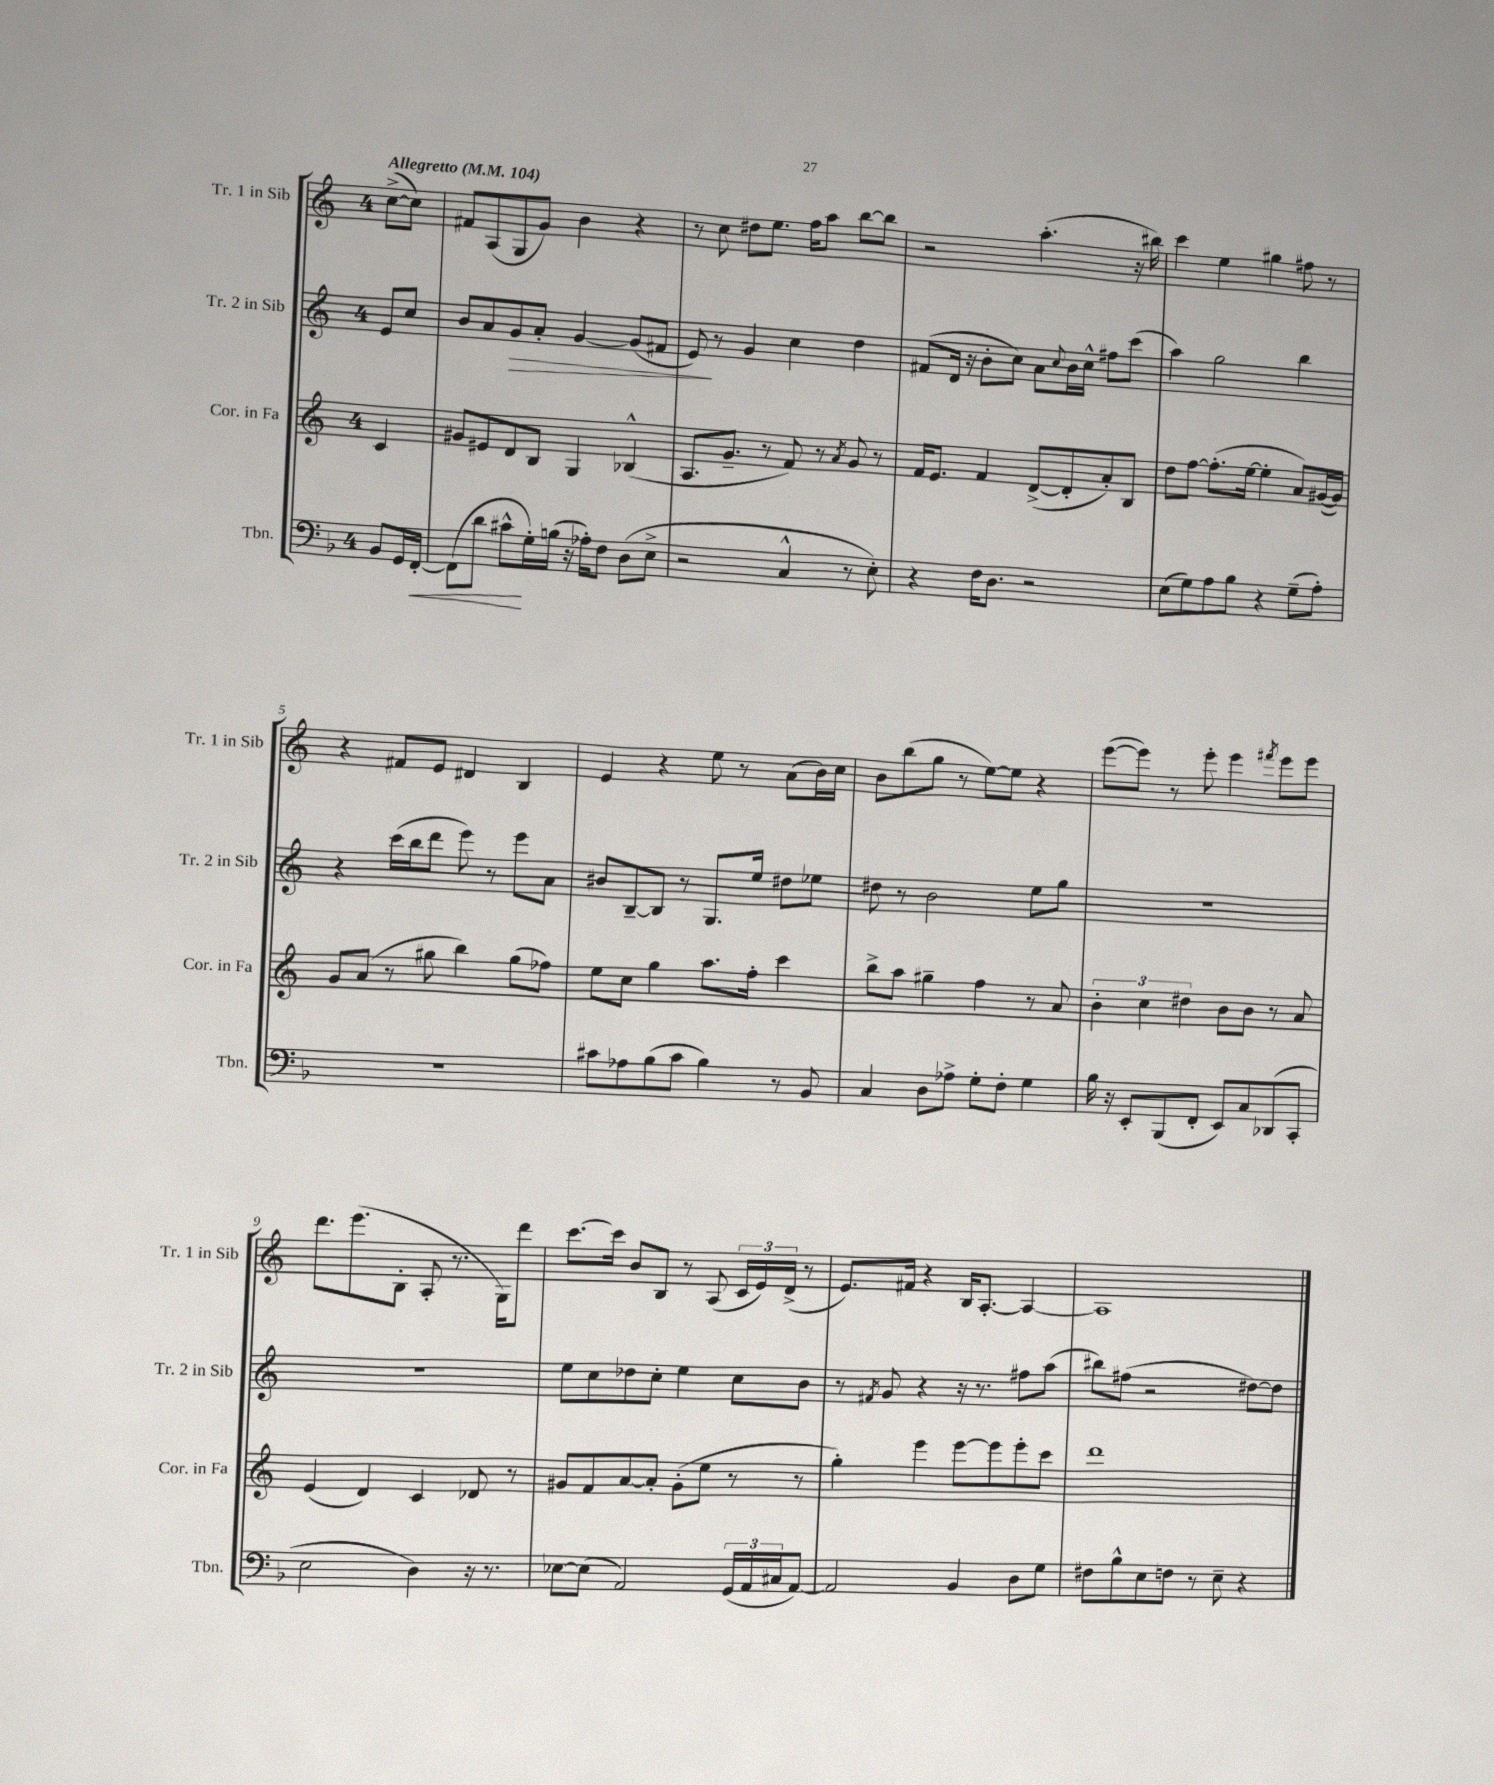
<<
\new StaffGroup <<
\new Staff = "s0" \with { instrumentName = "Tr. 1 in Sib" shortInstrumentName = "Tr. 1 in Sib" } {
    \clef treble \key c \major \once \override Staff.TimeSignature.style = #'single-digit \time 4/4 \partial 4 \tempo "Allegretto" 4 = 104
    c''8~->( c''8) |
    fis'8 a8( g8 g'8) b'4 r4 |
    r8 c''8 dis''8 e''8. f''16 a''8 b''8~ b''8 |
    r2 a''4.-.( r16 bis''16) |
    c'''4 e''4 gis''4 fis''8 r8 |
    r4 fis'8 e'8 dis'4 b4 |
    e'4 r4 e''8 r8 a'8( b'16) c''16 |
    b'8 b''8( g''8 r8 e''8~) e''8 r4 |
    e'''8~( e'''8) r8 e'''8-. e'''4 \acciaccatura { fis'''8 } e'''8 e'''8 |
    d'''8. e'''8.( b8-. a8-. r8. g16) d'''8 |
    c'''8.~ c'''16 b'8 b8 r8 a8( \tuplet 3/2 { c'16 e'16) d'16->( } r8 |
    e'8.) fis'16 r4 b16 a8.~-. a4~ |
    a1 \bar "|." |
}
\new Staff = "s1" \with { instrumentName = "Tr. 2 in Sib" shortInstrumentName = "Tr. 2 in Sib" } {
    \clef treble \key c \major \once \override Staff.TimeSignature.style = #'single-digit \time 4/4 \partial 4
    e'8 c''8 |
    b'8 a'8 g'8\> a'8-. g'4~ g'8( fis'8 |
    e'8\!) r8 g'4 c''4 d''4 |
    fis'8( d'16 r16 b'8-. c''8) a'8 \appoggiatura { c''8 } b'16 c''16-^ fis''8 c'''8( |
    a''4) g''2 b''4 |
    r4 c'''16( b''16 d'''8 e'''8) r8 e'''8 a'8 |
    bis'8 b8~-- b8 r8 g8. e''16 dis''8 ees''8 |
    dis''8 r8 b'2 e''8 g''8 |
    R1 |
    R1 |
    e''8 c''8 des''8 c''8-. e''4 c''8 b'8 |
    r8 \acciaccatura { fis'8 } g'8 r4 r16 r8. fis''8 a''8( |
    bis''8) fis''8( r2 dis''8~) dis''8 \bar "|." |
}
\new Staff = "s2" \with { instrumentName = "Cor. in Fa" shortInstrumentName = "Cor. in Fa" } {
    \clef treble \key c \major \once \override Staff.TimeSignature.style = #'single-digit \time 4/4 \partial 4
    c'4 |
    gis'8 eis'8 d'8 b8 g4 bes4-^( |
    a8. g'8.-- r8 f'8) r8 \acciaccatura { a'8 } g'8 r8 |
    f'16 e'8. f'4 d'8~->( d'8-. a'8-.) b8 |
    d''8 f''8~ f''8.-.( e''16~ e''4-. a'8) gis'16~( gis'16) |
    g'8 a'8( r8 gis''8 b''4) gis''8( fes''8) |
    e''8 c''8 g''4 a''8. f''16-. c'''4 |
    b''8-> a''8 gis''4-- f''4 r8 a'8 |
    \tuplet 3/2 { b'4-. c''4 dis''4 } b'8 b'8 r8 a'8 |
    e'4( d'4) c'4 des'8 r8 |
    gis'8 f'8 a'8~ a'8-. gis'8-.( e''8 r8 r8 |
    g''4-.) e'''4 e'''8~ e'''8 e'''8-. c'''8 |
    d'''1 \bar "|." |
}
\new Staff = "s3" \with { instrumentName = "Tbn." shortInstrumentName = "Tbn." } {
    \clef bass \key f \major \once \override Staff.TimeSignature.style = #'single-digit \time 4/4 \partial 4
    bes,8 g,16 f,16~-.\< |
    f,8( d'8 cis'8-^\! g16-.) b16( r16 aes16-.) f8 d8( e8-> |
    r2 c4-^ r8 e8-.) |
    r4 f16 d8. r2 |
    e8( g8) a8 bes8 r4 g8--( a8-.) |
    R1 |
    cis'8 aes8 bes8( cis'8 bes4) r8 bes,8 |
    c4 d8 aes8-> g8-. f8-. g4 |
    bes16 r16 e,8-. bes,,8( f,8-. e,8) c8 des,8( c,8-. |
    e2 d4) r16 r8. |
    ees8~ ees8( a,2) \tuplet 3/2 { g,16( a,16 cis16 } a,8~) |
    a,2 bes,4 d8 g8 |
    fis8 bes8-^ e8 f8 r8 e8-- r4 \bar "|." |
}
>>
>>
